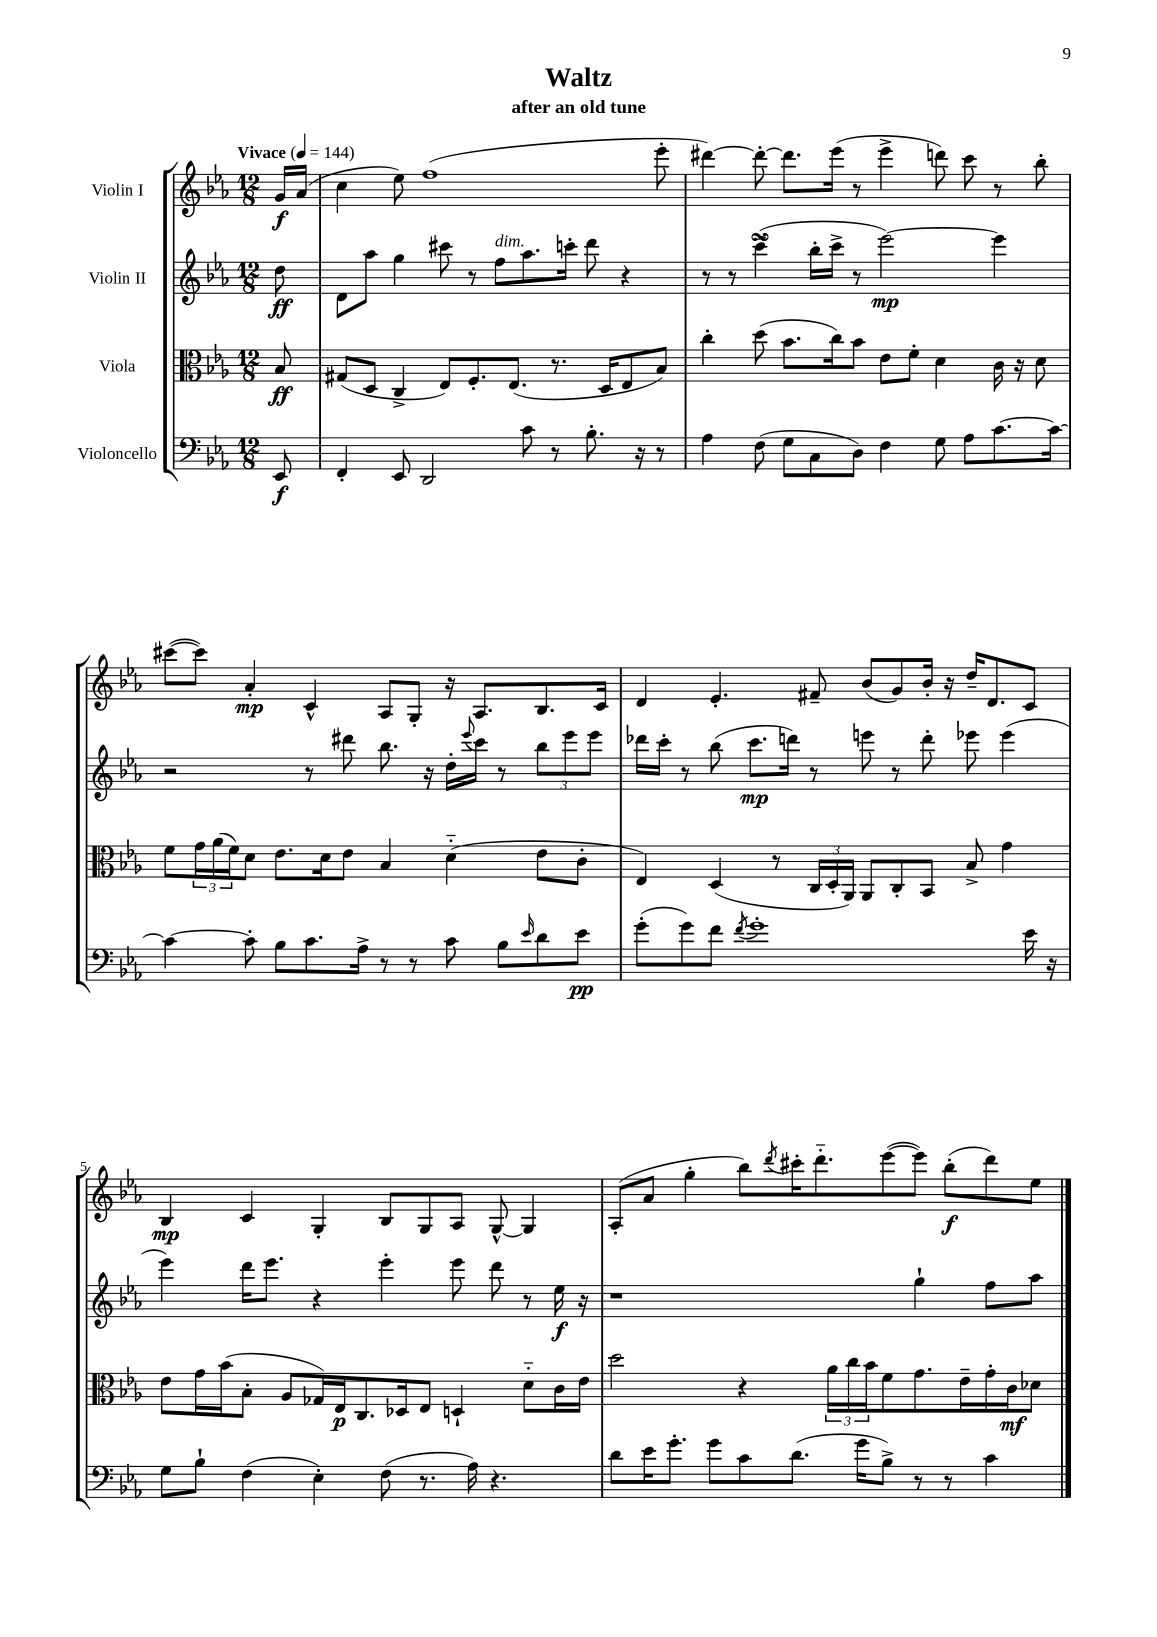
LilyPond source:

\header { title = "Waltz" subtitle = "after an old tune" }
<<
\new StaffGroup <<
\new Staff = "s0" \with { instrumentName = "Violin I" } {
    \clef treble \key ees \major \numericTimeSignature \time 12/8 \partial 8 \tempo "Vivace" 4 = 144
    g'16\f aes'16( |
    c''4 ees''8) f''1( ees'''8-. |
    dis'''4~) dis'''8~-. dis'''8. ees'''16( r8 ees'''4-> d'''8) c'''8 r8 bes''8-. |
    cis'''8~( cis'''8) aes'4-.\mp c'4-^ aes8 g8-. r16 aes8. bes8. c'16 |
    d'4 ees'4.-. fis'8-- bes'8( g'8) bes'16-. r16 d''16-- d'8. c'8 |
    bes4\mp c'4 g4-. bes8 g8 aes8 g8~-^ g4 |
    aes8-.( aes'8 g''4-. bes''8) \acciaccatura { d'''8 } cis'''16-. d'''8.-_ ees'''8~( ees'''8) bes''8-.\f( d'''8) ees''8 \bar "|." |
}
\new Staff = "s1" \with { instrumentName = "Violin II" } {
    \clef treble \key ees \major \numericTimeSignature \time 12/8 \partial 8
    d''8\ff |
    d'8 aes''8 g''4 cis'''8 r8 f''8^\markup { \italic "dim." } aes''8. c'''16-. d'''8 r4 |
    r8 r8 c'''4->\turn( bes''16-. c'''16-> r8 ees'''2~\mp) ees'''4 |
    r2 r8 dis'''8 bes''8. r16 d''16-. \appoggiatura { ees'''8 } c'''16 r8 \tuplet 3/2 { bes''8 ees'''8 ees'''8 } |
    des'''16 c'''16-. r8 bes''8( c'''8.\mp d'''16) r8 e'''8 r8 d'''8-. ees'''8 ees'''4( |
    ees'''4) d'''16 ees'''8. r4 ees'''4-. ees'''8 d'''8 r8 ees''16\f r16 |
    r1 g''4-! f''8 aes''8 \bar "|." |
}
\new Staff = "s2" \with { instrumentName = "Viola" } {
    \clef alto \key ees \major \numericTimeSignature \time 12/8 \partial 8
    bes8\ff |
    gis8( d8 c4-> ees8) f8.-. ees8.( r8. d16 ees8 bes8) |
    c''4-. d''8( bes'8. c''16) bes'8 ees'8 f'8-. d'4 c'16 r16 d'8 |
    f'8 \tuplet 3/2 { g'16 aes'16( f'16) } d'8 ees'8. d'16 ees'8 bes4 d'4-_( ees'8 c'8-. |
    ees4) d4( r8 \tuplet 3/2 { c16 d16-. aes,16) } aes,8 c8-. bes,8 bes8-> g'4 |
    ees'8 g'16 bes'16( bes8-. aes8 ges16) ees16\p c8. des16 ees8 d4-! d'8-_ c'16 ees'16 |
    d''2 r4 \tuplet 3/2 { aes'16 c''16 bes'16 } f'8 g'8. ees'16-- g'16-. c'16\mf des'8 \bar "|." |
}
\new Staff = "s3" \with { instrumentName = "Violoncello" } {
    \clef bass \key ees \major \numericTimeSignature \time 12/8 \partial 8
    ees,8\f |
    f,4-. ees,8 d,2 c'8 r8 bes8.-. r16 r8 |
    aes4 f8( g8 c8 d8) f4 g8 aes8 c'8.~ c'16~ |
    c'4~ c'8-. bes8 c'8. aes16-> r8 r8 c'8 bes8 \grace { ees'16 } d'8 ees'8\pp |
    g'8-.( g'8) f'8 \acciaccatura { f'8 } g'1-. ees'16 r16 |
    g8 bes8-! f4( ees4-.) f8( r8. aes16) r4. |
    d'8 ees'16 g'8.-. g'8 c'8 d'8.( g'16 bes8->) r8 r8 c'4 \bar "|." |
}
>>
>>
\layout { \context { \Score \override BarNumber.break-visibility = ##(#f #t #t) barNumberVisibility = #(every-nth-bar-number-visible 5) } }
